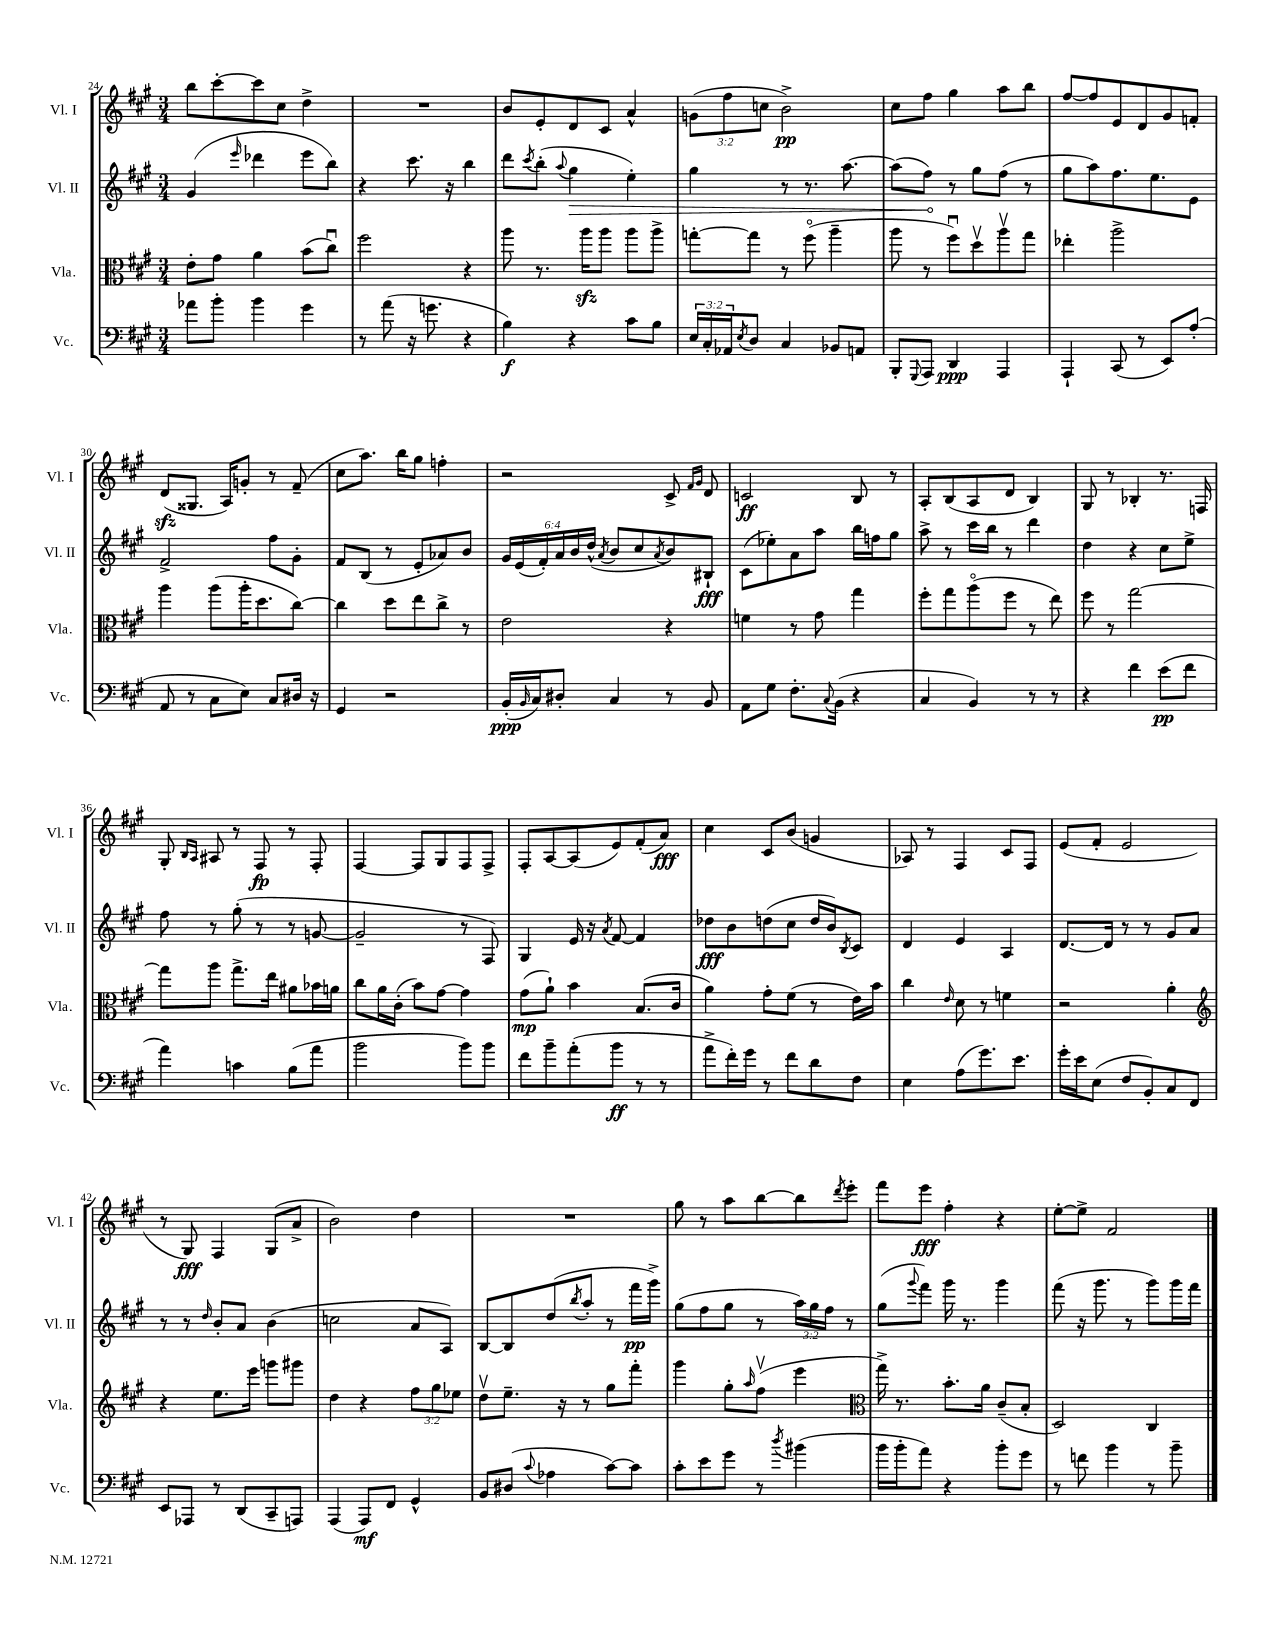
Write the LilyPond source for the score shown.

<<
\new StaffGroup <<
\new Staff = "s0" \with { instrumentName = "Vl. I" shortInstrumentName = "Vl. I" } {
    \clef treble \key a \major \numericTimeSignature \time 3/4 \override Staff.TupletNumber.text = #tuplet-number::calc-fraction-text
    b''8 cis'''8~-. cis'''8 cis''8 d''4-> |
    R2. |
    b'8 e'8-. d'8 cis'8 a'4-^ |
    \tuplet 3/2 { g'8( fis''8 c''8 } b'2->\pp) |
    cis''8 fis''8 gis''4 a''8 b''8 |
    fis''8~ fis''8 e'8 d'8 gis'8 f'8-. |
    d'8\sfz( gisis8. a16) g'8-. r8 fis'8--( |
    cis''8 a''8.) b''16 gis''8 f''4-. |
    r2 cis'8-> \grace { fis'16 gis'16 } d'8 |
    c'2\ff b8 r8 |
    a8-. b8( a8 d'8 b4) |
    gis8 r8 bes4-. r8. f16 |
    gis8-. \grace { b16 a16 } ais8 r8 fis8\fp r8 fis8-. |
    fis4~ fis8 gis8 fis8 fis8-> |
    fis8-. a8~ a8( e'8) fis'8-.( a'8\fff) |
    cis''4 cis'8 b'8( g'4 |
    aes8) r8 fis4 cis'8 fis8 |
    e'8( fis'8-. e'2 |
    r8 gis8\fff) fis4 gis8( a'8-> |
    b'2) d''4 |
    R2. |
    gis''8 r8 a''8 b''8~ b''8 \acciaccatura { d'''8 } e'''8-. |
    fis'''8 e'''8\fff fis''4-. r4 |
    e''8~-. e''8-> fis'2 \bar "|." |
}
\new Staff = "s1" \with { instrumentName = "Vl. II" shortInstrumentName = "Vl. II" } {
    \clef treble \key a \major \numericTimeSignature \time 3/4 \override Staff.TupletNumber.text = #tuplet-number::calc-fraction-text
    gis'4( \grace { e'''16 } des'''4 e'''8 b''8) |
    r4 cis'''8. r16 b''4 |
    d'''8 \acciaccatura { cis'''8 } b''8-.( \appoggiatura { a''8 } \once \override Hairpin.circled-tip = ##t gis''4\> e''4-.) |
    gis''4 r8 r8. a''8.~ |
    a''8( fis''8\!) r8 gis''8 fis''8( r8 |
    gis''8 a''8) fis''8. e''8. e'8 |
    fis'2-> fis''8 gis'8-. |
    fis'8 b8( r8 e'8-. aes'8) b'8 |
    \tuplet 6/4 { gis'16 e'16( fis'16-.) a'16 b'16 d''16-^( } \acciaccatura { a'8 } b'8 cis''8 \acciaccatura { a'8 } b'8) bis8-!\fff |
    cis'8( ees''8-.) a'8 a''8 b''16 f''16 gis''8 |
    a''8-> r8 cis'''16 b''16 r8 d'''4 |
    d''4 r4 cis''8 e''8-> |
    fis''8 r8 gis''8-.( r8 r8 g'8~ |
    g'2-- r8 fis8) |
    gis4 e'16 r16 \acciaccatura { a'8 } fis'8~ fis'4 |
    des''8\fff b'8 d''8( cis''8 d''16 b'16) \acciaccatura { b8 } cis'8 |
    d'4 e'4 a4 |
    d'8.~ d'16 r8 r8 gis'8 a'8 |
    r8 r8 \grace { d''16 } b'8-. a'8 b'4( |
    c''2 a'8 a8) |
    b8~ b8 d''8( \acciaccatura { b''8 } a''8-. r8 fis'''16\pp gis'''16->) |
    gis''8( fis''8 gis''8 r8 \tuplet 3/2 { a''16) gis''16 fis''16 } r8 |
    gis''8( \appoggiatura { gis'''8 } fis'''8) gis'''16 r8. gis'''4 |
    fis'''8( r16 gis'''8. r8 gis'''8) gis'''16 fis'''16 \bar "|." |
}
\new Staff = "s2" \with { instrumentName = "Vla." shortInstrumentName = "Vla." } {
    \clef alto \key a \major \numericTimeSignature \time 3/4 \override Staff.TupletNumber.text = #tuplet-number::calc-fraction-text
    e'8-. gis'8 a'4 b'8( cis''8\downbow) |
    fis''2 r4 |
    a''8 r8. a''16\sfz a''8 a''8 a''8-> |
    g''8~-. g''8 r8 fis''8\flageolet( a''4-- |
    a''8 r8 fis''8\downbow) d''8\upbow a''8\upbow gis''8 |
    ees''4-. a''2-> |
    a''4 a''8( a''16-. d''8. cis''8~) |
    cis''4 d''8 e''8 cis''8-> r8 |
    e'2 r4 |
    f'4 r8 gis'8 gis''4 |
    fis''8-. gis''8 a''8\flageolet( fis''8 r8 e''8) |
    fis''8 r8 gis''2~ |
    gis''8 a''8 gis''8.-> e''16 ais'8 bes'16 a'16 |
    cis''8 a'16 cis'16-.( b'8) gis'8~ gis'4 |
    gis'8\mp( a'8-!) b'4 b8.( cis'16 |
    a'4) gis'8-. fis'8( r8 e'16) b'16 |
    cis''4 \grace { e'16 } d'8 r8 f'4 |
    r2 a'4-. |
    \clef treble r4 e''8. e'''16 g'''8 gis'''8 |
    d''4 r4 \tuplet 3/2 { fis''8 gis''8 ees''8 } |
    d''8\upbow e''8.-- r16 r8 gis''8 fis'''8-. |
    gis'''4 gis''8-. \grace { a''16 } fis''8\upbow( e'''4 |
    \clef alto gis''16->) r8. b'8.-. a'16 cis'8--( b8-. |
    d2) cis4 \bar "|." |
}
\new Staff = "s3" \with { instrumentName = "Vc." shortInstrumentName = "Vc." } {
    \clef bass \key a \major \numericTimeSignature \time 3/4 \override Staff.TupletNumber.text = #tuplet-number::calc-fraction-text
    aes'8 b'8-. b'4 gis'4 |
    r8 a'8( r16 g'8. r4 |
    b4\f) r4 cis'8 b8 |
    \tuplet 3/2 { e16 cis16-. aes,16 } \acciaccatura { e8 } d8 cis4 bes,8 a,8 |
    b,,8-. \appoggiatura { gis,,8 } a,,8 d,4\ppp a,,4 |
    a,,4-! cis,8( r8 e,8) a8-.( |
    a,8 r8 cis8 e8) cis8 dis16 r16 |
    gis,4 r2 |
    b,16-.\ppp( \grace { b,16 } cis16) dis8-. cis4 r8 b,8 |
    a,8 gis8 fis8.-. \appoggiatura { cis8 } b,16( r4 |
    cis4 b,4) r8 r8 |
    r4 fis'4 e'8\pp( fis'8 |
    a'4) c'4 b8( a'8 |
    b'2 b'8) b'8 |
    fis'8 b'8-- a'8-.( b'8\ff r8 r8 |
    a'8-> fis'16-.) gis'16 r8 fis'8 d'8 fis8 |
    e4 a8( gis'8.) e'8. |
    gis'16-. e'16 e8( fis8 b,8-.) cis8 fis,8 |
    e,8 aes,,8 r8 d,8( cis,8-- a,,8) |
    a,,4( a,,8\mf) fis,8 gis,4-^ |
    b,8 dis8( \appoggiatura { cis'8 } aes4 cis'8~) cis'8 |
    cis'8-. e'8 gis'8 r8 \acciaccatura { d''8 } bis'4( |
    b'16 b'16-. a'8) r4 b'8-. gis'8 |
    r8 f'8 b'4 r8 b'8-- \bar "|." |
}
>>
>>
\layout { \context { \Score currentBarNumber = #24 } }
